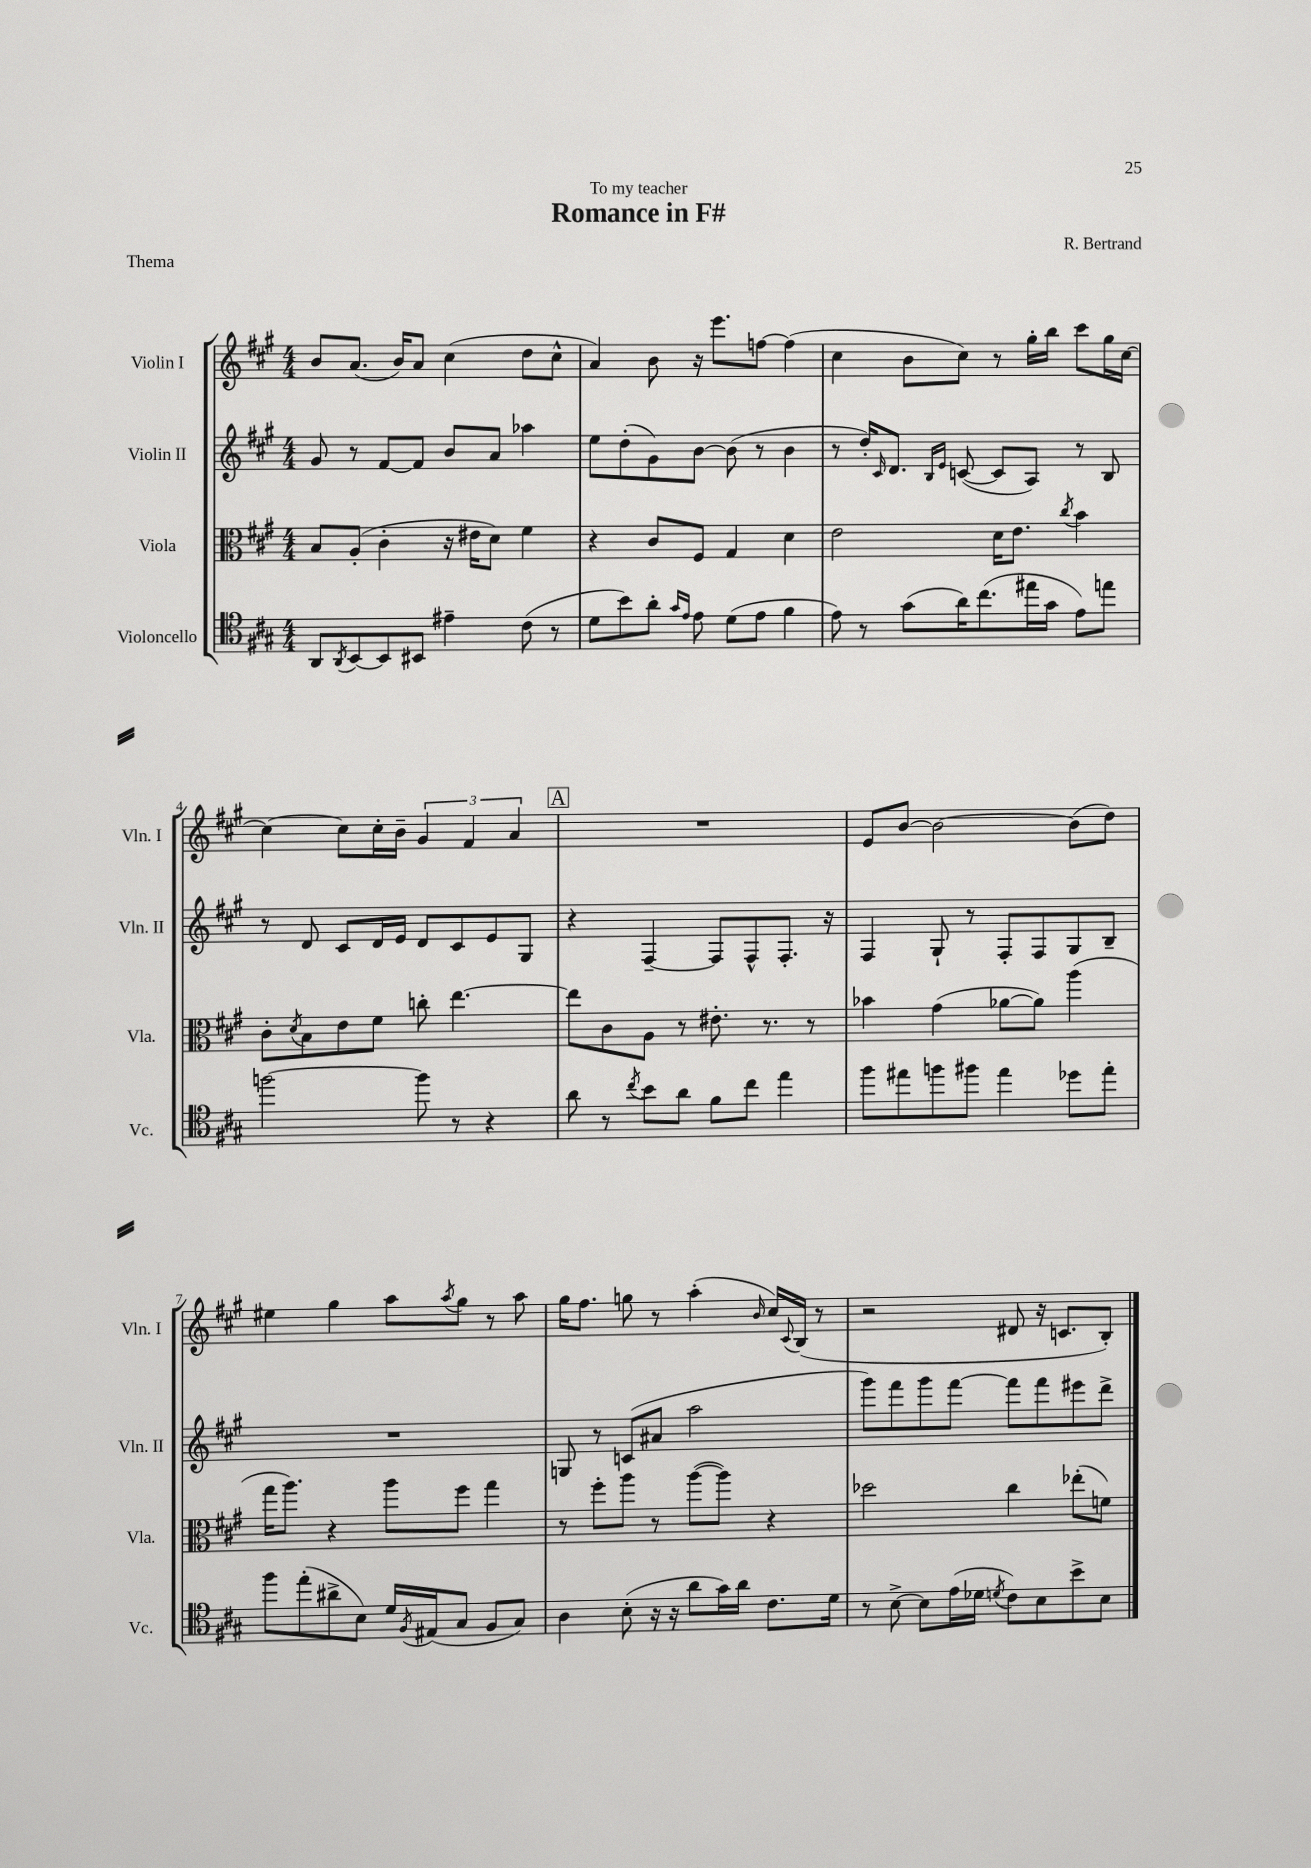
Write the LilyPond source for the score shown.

\header { title = "Romance in F#" composer = "R. Bertrand" dedication = "To my teacher" piece = "Thema" }
<<
\new StaffGroup <<
\new Staff = "s0" \with { instrumentName = "Violin I" shortInstrumentName = "Vln. I" } {
    \clef treble \key a \major \numericTimeSignature \time 4/4
    b'8 a'8.( b'16) a'8 cis''4( d''8 cis''8-^ |
    a'4) b'8 r16 e'''8. f''8~ f''4( |
    cis''4 b'8 cis''8) r8 gis''16-. b''16 cis'''8 gis''16 cis''16~ |
    cis''4~ cis''8 cis''16-. b'16-- \tuplet 3/2 { gis'4 fis'4 a'4 } |
    \mark \markup { \box "A" } R1 |
    e'8 b'8~ b'2~ b'8( d''8) |
    eis''4 gis''4 a''8 \acciaccatura { a''8 } gis''8 r8 a''8 |
    gis''16 fis''8. g''8 r8 a''4-.( \grace { b'16 } cis''16) \appoggiatura { cis'8 } b16( r8 |
    r2 dis'8 r16 c'8. b8-.) \bar "|." |
}
\new Staff = "s1" \with { instrumentName = "Violin II" shortInstrumentName = "Vln. II" } {
    \clef treble \key a \major \numericTimeSignature \time 4/4
    gis'8 r8 fis'8~ fis'8 b'8 a'8 aes''4 |
    e''8 d''8-.( gis'8) b'8~ b'8( r8 b'4 |
    r8 d''16-.) \grace { cis'16 } d'8. \grace { b16 e'16 } c'8~( c'8 a8) r8 b8 |
    r8 d'8 cis'8 d'16 e'16 d'8 cis'8 e'8 gis8 |
    \mark \markup { \box "A" } r4 fis4~-- fis8 fis8-^ fis8.-. r16 |
    fis4 gis8-! r8 fis8-. fis8 gis8 b8-- |
    R1 |
    g8 r8 c'8( ais'8 a''2 |
    gis'''8) fis'''8 gis'''8 fis'''8~ fis'''8 fis'''8 eis'''8 d'''8-> \bar "|." |
}
\new Staff = "s2" \with { instrumentName = "Viola" shortInstrumentName = "Vla." } {
    \clef alto \key a \major \numericTimeSignature \time 4/4
    b8 a8-.( cis'4-. r16 eis'16 d'8) fis'4 |
    r4 cis'8 fis8 gis4 d'4 |
    e'2 d'16 e'8. \acciaccatura { cis''8 } b'4 |
    cis'8-. \acciaccatura { d'8 } b8 e'8 fis'8 c''8-. e''4.~ |
    \mark \markup { \box "A" } e''8 cis'8 a8 r8 eis'8.-. r8. r8 |
    bes'4 gis'4( aes'8~ aes'8) a''4( |
    gis''16 a''8.) r4 a''8 fis''8 gis''4 |
    r8 fis''8-. a''8 r8 a''8~( a''8) r4 |
    des''2 cis''4 ees''8-.( f'8) \bar "|." |
}
\new Staff = "s3" \with { instrumentName = "Violoncello" shortInstrumentName = "Vc." } {
    \clef tenor \key a \major \numericTimeSignature \time 4/4
    a,8 \acciaccatura { a,8 } b,8~ b,8 bis,8 eis'4-- cis'8( r8 |
    d'8 b'8) a'8-. \grace { gis'16 e'16 } e'8 d'8( e'8 fis'4 |
    e'8) r8 gis'8( a'16) cis''8.( eis''16 gis'16 e'8) e''8 |
    f''2~ f''8 r8 r4 |
    \mark \markup { \box "A" } a'8 r8 \acciaccatura { cis''8 } b'8 a'8 fis'8 cis''8 e''4 |
    fis''8 eis''8 f''8 fis''8 eis''4 des''8 eis''8-. |
    fis''8 e''8-.( ais'8-> b8) d'16 \acciaccatura { fis8 } eis16( gis8 fis8 gis8) |
    a4 b8-.( r16 r16 a'8 gis'16) a'16 cis'8. d'16 |
    r8 b8~-> b8 e'16( des'16 \acciaccatura { d'8 } cis'8) b8 b'8-> b8 \bar "|." |
}
>>
>>
